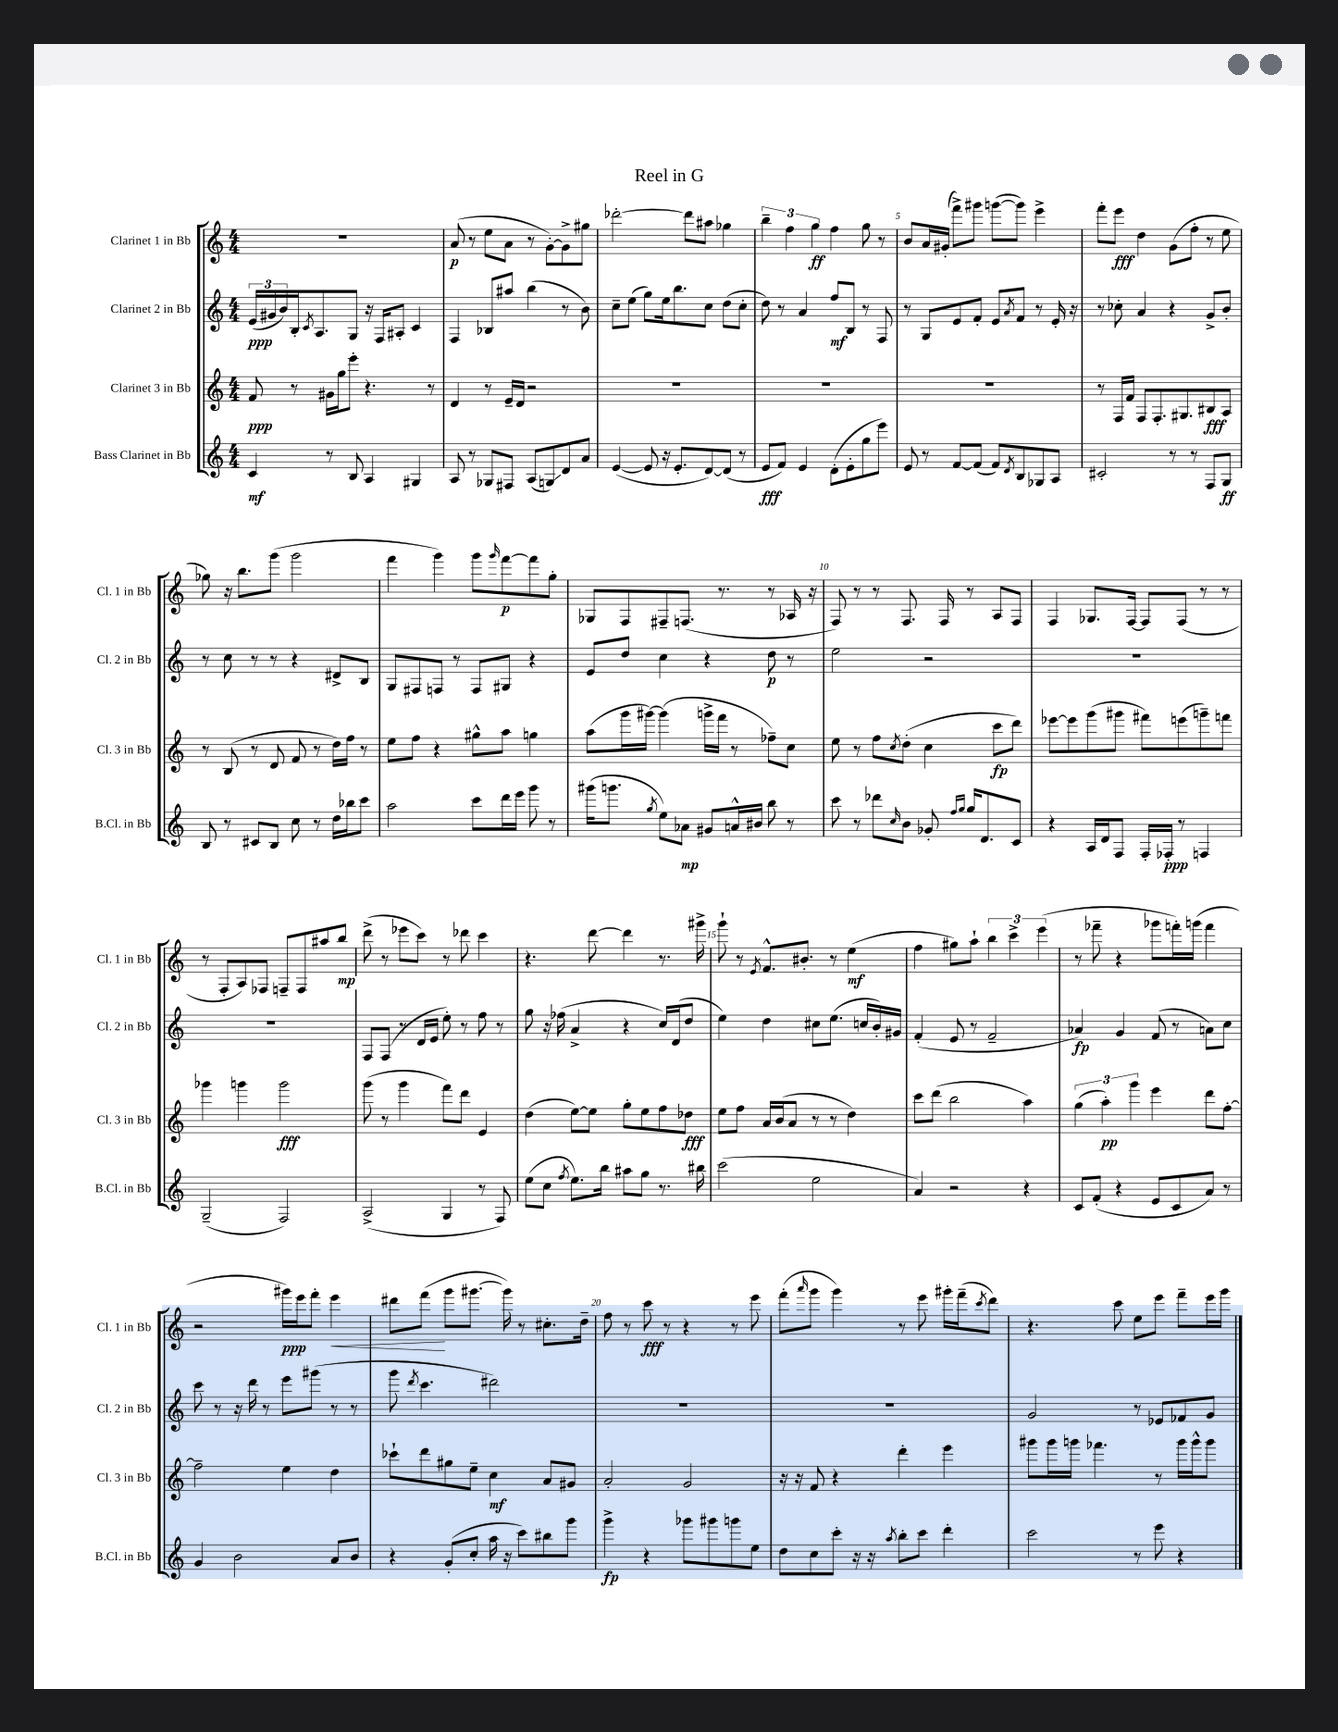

**kern	**kern	**kern	**kern
*staff4	*staff3	*staff2	*staff1
*clefG2	*clefG2	*clefG2	*clefG2
*k[]	*k[]	*k[]	*k[]
*M4/4	*M4/4	*M4/4	*M4/4
4c	8f	(24e	1r
.	.	24g#	.
.	.	24b)	.
.	8r	16B'	.
.	.	8qc	.
.	.	8.A	.
8r	16g#	.	.
.	16gg	.	.
8B	8eee'	8G	.
4A	4.r	16r	.
.	.	16F	.
.	.	8A#'	.
4G#	.	4c	.
.	8r	.	.
=	=	=	=
8A	4d	4F	(8a
8r	.	.	8r
8G-	8r	8B-	8ee
8F#	16e~	8aa#	8a
.	16d	.	.
(8A	2r	(4bb	8r
8G)	.	.	[8g')
8d	.	8r	8g^]
8a	.	8b)	8gg#
=	=	=	=
([4e	1r	8cc~	[2ddd-'
.	.	(8ee	.
8e]	.	8gg)	.
16r	.	16ee	.
8.e'	.	8.bb	.
.	.	.	8ddd-]
[8d)	.	8cc	8aa#
(8d]	.	(8dd	4gg-
8r	.	8cc'	.
=	=	=	=
8e	1r	8dd)	6bb~
8f)	.	8r	.
.	.	.	6ff
4e	.	4a	.
.	.	.	6gg
(8d'	.	8ff	4ff
8e'	.	8B	.
8gg	.	8r	8gg
8eee)	.	8F	8r
=	=	=	=
8e	1r	8r	8b
8r	.	8G	16a
.	.	.	(16g#'
[8f	.	8e	8fff^)
(8f]	.	8f'	8ggg#
8f)	.	8e	([8ggg
8qd	.	8qa	.
8B	.	8f	8ggg])
8G-	.	8r	4eee^
8A	.	16e'	.
.	.	16r	.
=	=	=	=
2c#'	8r	8r	8fff'
.	16F	8cc-'	8eee
.	16f	.	.
.	8F	4a	4dd
.	8.F'	.	.
8r	.	4r	(8g
.	8.G#	.	.
8r	.	.	8ff'
8F	8B#	8g^	8r
8G	8A	8b'	8ee
=	=	=	=
8B	8r	8r	8gg-)
8r	(8B	8cc	16r
.	.	.	8.bb
8c#	8r	8r	.
8B	8d	8r	(8ggg
8cc	8f	4r	2ggg
8r	8r	.	.
16dd	16dd)	8d#^	.
16bb-	16ff	.	.
8ccc	8r	8B	.
=	=	=	=
2aa	8ee	8G	4fff
.	8ff	8F#	.
.	4r	8F	4ggg)
.	.	8r	.
8ccc	8gg#^^	8F	8ggg
.	.	.	16qqggg
16ddd	8aa	8G#	[8fff
16eee	.	.	.
8ggg	4gg	4r	8fff]
8r	.	.	8gg'
=	=	=	=
(16ggg#	(8aa	8e	8G-
8.ggg	.	.	.
.	16ggg	8dd	8F
.	[16ggg#)	.	.
8qgg	.	.	.
8ee)	(4ggg#]	4cc	8F#~
8a-	.	.	(8.F
8g#	16ggg^	4r	.
.	16fff	.	8.r
16a^^	8r	.	.
16b#	.	.	.
8bb	8ff-~)	8dd	8r
8r	8cc	8r	16A-
.	.	.	16r
=	=	=	=
8ccc	8ee	2ee	8F)
8r	8r	.	8r
8ddd-	8ff	.	8r
16qqcc	8qcc	.	.
8b	(8dd'	.	8.F
8g-'	4cc	2r	.
.	.	.	16F
16qqff	.	.	.
16qqgg	.	.	.
16gg	.	.	8r
8.d	.	.	.
.	8ccc	.	8A
8c	8ddd)	.	8F
=	=	=	=
4r	[8eee-	1r	4F
.	8eee-]	.	.
16A	(8ggg	.	8.G-
16d	.	.	.
8F	8ggg#	.	.
.	.	.	[16F
16F'	8fff#)	.	8F]
16F-'	.	.	.
8r	(8eee	.	(8F
4F	8ggg~)	.	8r
.	8fff	.	8r
=	=	=	=
(2G~	4ggg-	1r	8r
.	.	.	8F'
.	4ggg	.	8A)
.	.	.	8F-
2F)	2ggg	.	8F~
.	.	.	8F
.	.	.	8aa#
.	.	.	8bb
=	=	=	=
(2A^	(8ggg	8F	(8ddd^
.	8r	(8F	8r
.	4ggg	8r	8eee-
.	.	16d	8ccc)
.	.	16e	.
4G	8fff)	8ee')	8r
.	8ddd	8r	8ddd-
8r	4e	8ff	4ccc
8F)	.	8r	.
=	=	=	=
(8ee	(4dd	8gg	4.r
8cc	.	16r	.
.	.	(16ff-	.
8qff	.	.	.
8.ee)	[8ee)	4a^	.
.	8ee]	.	[8ddd
16bb	.	.	.
8aa#	8gg'	4r	4ddd]
8gg	8ee	.	.
8.r	8ff	16cc)	8.r
.	.	(16d	.
.	8dd-	8dd	.
16bb#	.	.	16ggg#^
=	=	=	=
(2ccc	8ee	4ee)	8ggg`
.	8ff	.	8r
.	.	.	8qe
.	16a	4dd	8.f^^
.	(16b	.	.
.	8a	.	.
.	.	.	8.b#'
2ee	8r	8cc#	.
.	8r	(8.ee	8r
.	4dd)	.	(4ee
.	.	16cc	.
.	.	16b')	.
.	.	16g#	.
=	=	=	=
4a)	8ccc	(4f'	4ff
.	(8ddd	.	.
2r	2bb	8e	8gg#)
.	.	8r	8aa`
.	.	2f~	6bb
.	.	.	6ccc^
4r	4aa)	.	.
.	.	.	(6eee
=	=	=	=
8c	(6gg	4a-)	8r
(8f'	.	.	8fff-~
.	6aa')	.	.
4r	.	4g	4r
.	6ggg	.	.
8e	4eee	(8f	8ggg-
8c	.	8r	16fff')
.	.	.	(16ggg
8a)	8ddd	8a)	4fff
8r	[8ff'	8cc	.
=	=	=	=
4g	2ff~]	8ccc	2r
.	.	8r	.
2b	.	16r	.
.	.	16ddd	.
.	.	8r	.
.	4ee	8eee	16ggg#)
.	.	.	16eee
.	.	(8ggg#	8fff'
8a	4dd	8r	4eee
8b	.	8r	.
=	=	=	=
4r	8ccc-`	8ggg	8ddd#
.	.	8qddd	.
.	8ddd	4.ccc	(8fff
(8g'	8gg#	.	8ggg
8cc'	8ee~	.	[8.ggg#
16aa	4cc	2ddd#)	.
16r	.	.	16ggg#])
8ccc)	.	.	8r
8bb#	8a	.	8.cc#'
8ggg	8g#	.	.
.	.	.	16dd~
=	=	=	=
4ggg^	2a'	1r	8ff
.	.	.	8r
4r	.	.	8ccc
.	.	.	8r
8ggg-	2g	.	4r
8ggg#	.	.	.
8ggg	.	.	8r
8ee	.	.	8eee
=	=	=	=
8dd	16r	1r	(8fff'
.	16r	.	.
.	.	.	16qqaaa
8cc	8f	.	8ggg
8ccc'	4r	.	4ggg)
16r	.	.	.
16r	.	.	.
8qaa	.	.	.
8bb'	4ddd'	.	8r
8ccc	.	.	8eee
4ddd'	4eee	.	16ggg#'
.	.	.	(16fff~
.	.	.	8qccc
.	.	.	8ddd)
=	=	=	=
2ccc	8ggg#	2g	4.r
.	16ggg#	.	.
.	16ggg	.	.
.	4.fff-	.	.
.	.	.	8ccc
8r	.	8r	8ee
8eee	8r	8e-	8eee
4r	16ggg	8f-	8fff~
.	16ggg^^	.	.
.	8ggg	8g	16eee
.	.	.	16ggg
==	==	==	==
*-	*-	*-	*-
